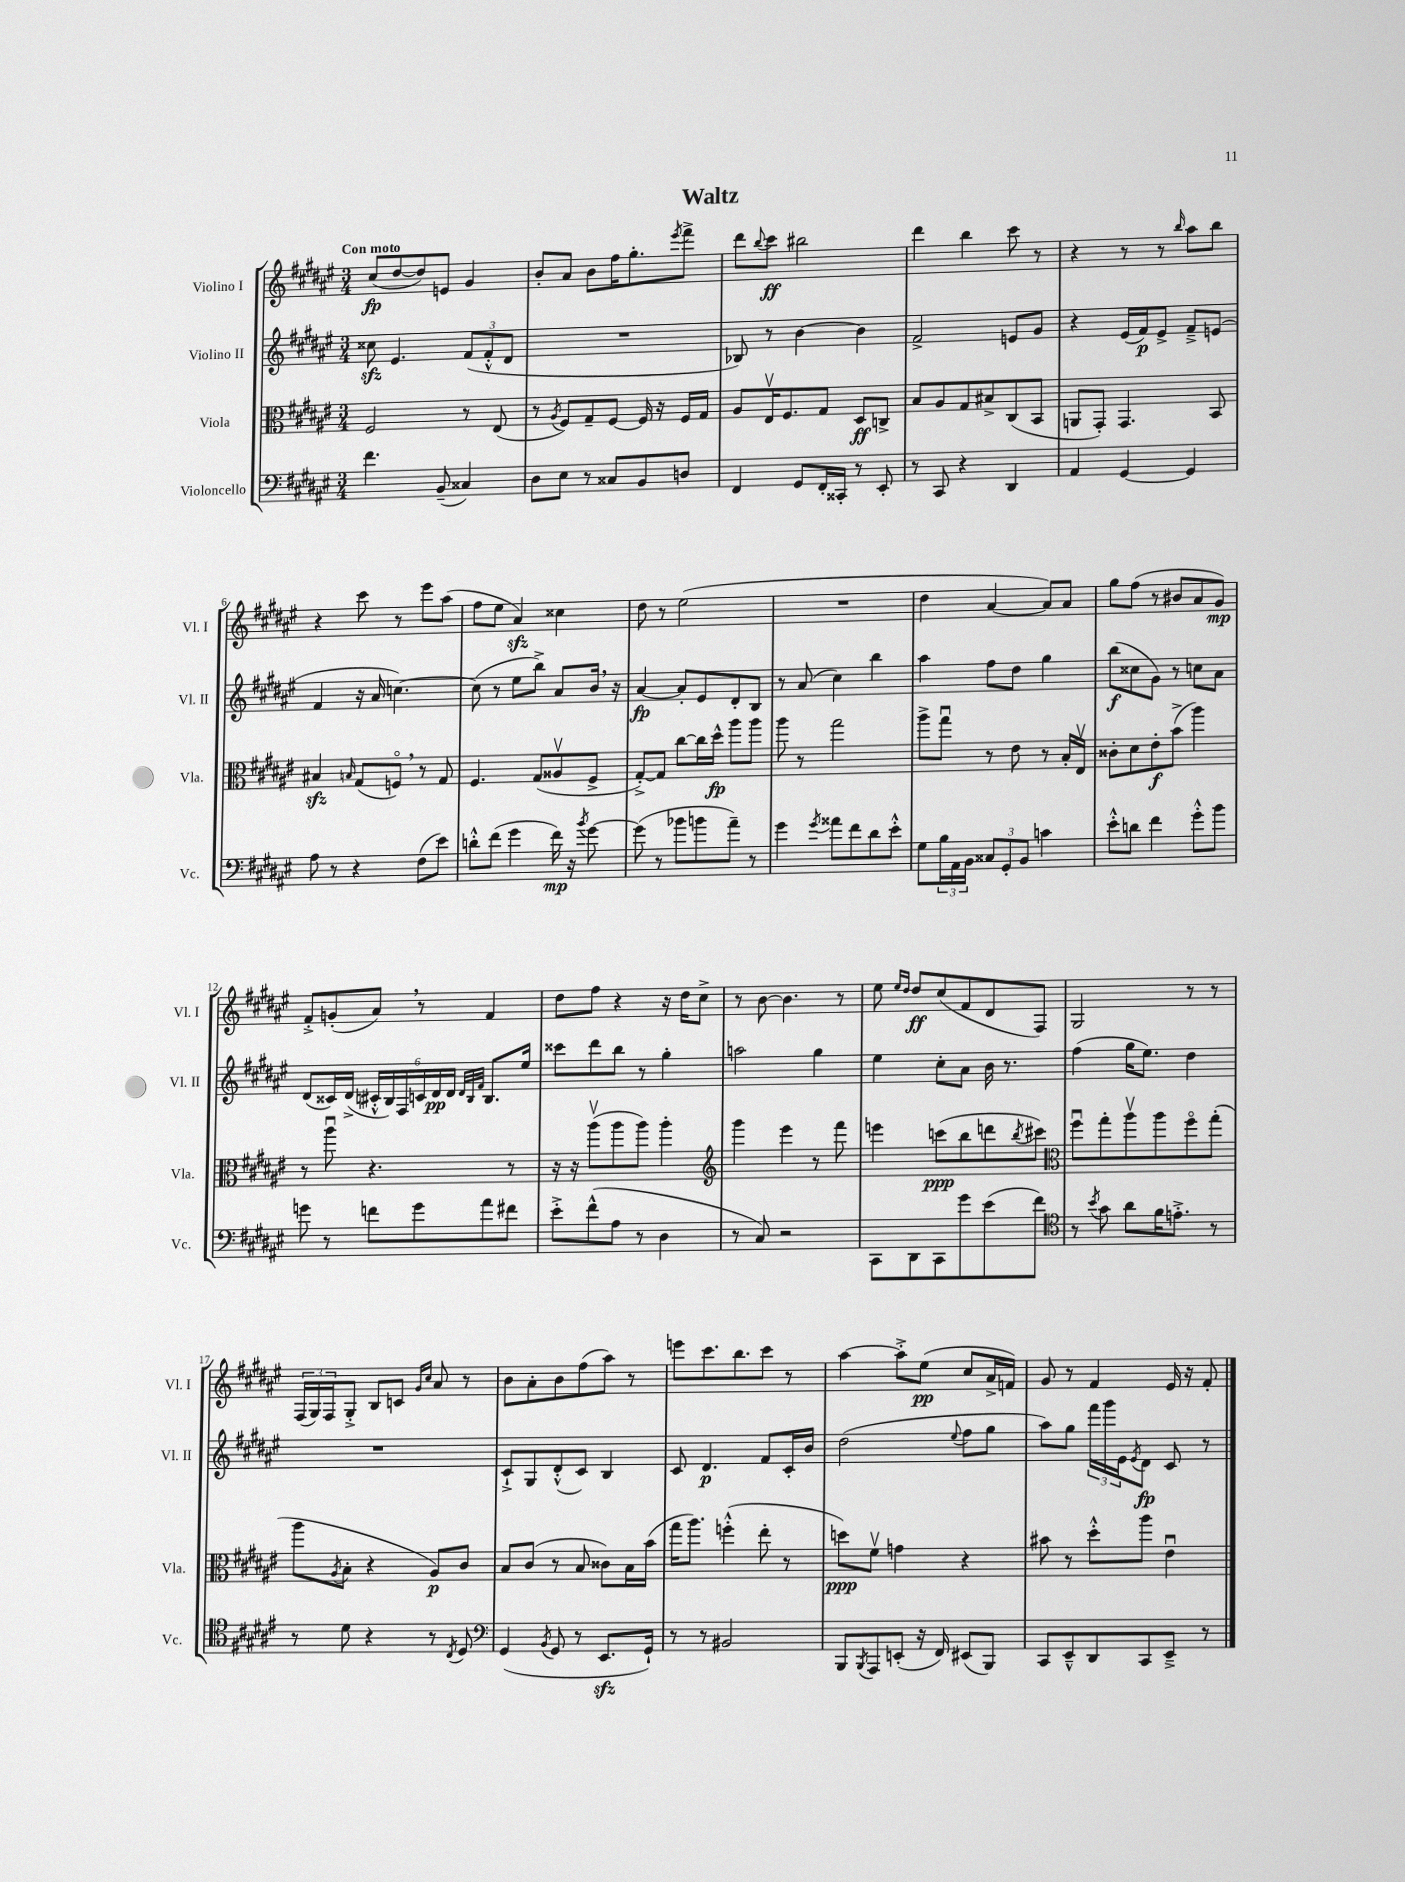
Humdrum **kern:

**kern	**kern	**kern	**kern
*staff4	*staff3	*staff2	*staff1
*clefF4	*clefC3	*clefG2	*clefG2
*k[f#c#g#d#a#e#]	*k[f#c#g#d#a#e#]	*k[f#c#g#d#a#e#]	*k[f#c#g#d#a#e#]
*M3/4	*M3/4	*M3/4	*M3/4
4.f#\	2F#/	8cc##\	(8cc#/L
.	.	4.e#/	[8dd#/
.	.	.	8dd#/])
(8BB~/	.	.	8e/J
4C##/)	8r	(12f#/L	4g#/
.	.	12f#'^^/	.
.	(8E#/	.	.
.	.	12d#/J	.
=	=	=	=
8D#\L	8r	2.r	8b'/L
.	8qA#/	.	.
8E#\J	8F#/L)	.	8a#/J
8r	8G#~/	.	8b\L
8C##/L	[8F#/J	.	16ff#\K
.	.	.	8.gg#'\
8BB/	16F#/]	.	.
.	16r	.	.
.	.	.	8qeee#/
8D/J	16F#/LL	.	8fff#^\J
.	16G#/JJ	.	.
=	=	=	=
4FF#/	8A#/L	8B-/)	8ddd#\L
.	.	.	8qqbb/
.	16E#v/K	8r	8ccc#\J
.	8.F#/	.	.
8GG#/L	.	[4b\	2bb#\
16FF#'/L	8G#/J	.	.
16CC##'/JJ	.	.	.
8r	8D#/L	4b\]	.
8EE#'/	8C^/J	.	.
=	=	=	=
8r	8B/L	2f#^/	4ddd#\
8CC#/	8A#/	.	.
4r	8G#/	.	4bb\
.	8B#^/	.	.
4DD#/	(8C#/	8e/L	8ccc#\
.	8BB/J	8g#/J	8r
=	=	=	=
4AA#/	8AA/L	4r	4r
.	8GG#'/J)	.	.
[4GG#/	4.GG#/	(16e#/LL	8r
.	.	16f#/J)	.
.	.	8e#^/J	8r
.	.	.	16qqbb/
4GG#/]	.	8f#~^/L	8aa#\L
.	8BB/	(8e/J	8bb\J
=	=	=	=
8A#\	4B#/	4f#/	4r
8r	.	.	.
.	16qqB/	.	.
4r	(8G#/L	16r	8ccc#\
.	.	16a#/	.
.	8Fo/J)	[4.cc\)	8r
(8F#\L	8r	.	8eee#\L
8e#\J)	8G#/	.	(8aa#\J
=	=	=	=
8d'^^\L	4.F#/	(8cc\]	8ff#\L
(8f#\J	.	8r	8ee#\J
4g#\	.	8ee#\L	4a#/)
.	(8G#/L	8bb^\J)	.
16f#\)	8A##v/	8a#/L	4cc##\
16r	.	.	.
8qb/	.	.	.
[8g#\	8F#^/J	16b/Jk	.
.	.	16r	.
=	=	=	=
(8g#\]	[8G#'^/L)	[4a#/	8dd#\
8r	8G#/]J	.	8r
8b-\L	[8cc#\L	8a#'/]L	(2ee#\
8b\	16cc#\]L	8e#/	.
.	16dd#^^\JJ	.	.
8a#~\J)	8aa#\L	8d#'/	.
8r	8aa#\J	8B/J	.
=	=	=	=
4g#\	8aa#\	8r	2.r
.	8r	(8a#/	.
8qg#/	.	.	.
8a##\L	2gg#\	4cc#\)	.
8f#\	.	.	.
8d#\	.	4bb\	.
8e#'^^\J	.	.	.
=	=	=	=
8G#\L	8aa#^\L	4aa#\	4dd#\
24B\L	8gg#u\J	.	.
24AA#\	.	.	.
24BB\JJ	.	.	.
12C##/L	8r	8ff#\L	[4a#/
12GG#'/	.	.	.
.	8e#\	8dd#\J	.
12BB/J	.	.	.
4c\	8r	4gg#\	8a#/]L)
.	16B'/LL	.	8a#/J
.	16E#v/JJ	.	.
=	=	=	=
8e#'^^\L	8c##'\L	(8bb\L	8gg#\L
8d\J	8d#\	8cc##\	(8ff#\J
4f#\	8e#'\	8g#\J)	8r
.	(8b^\J	8r	8b#/L
8g#'^^\L	4aa#\)	8cc\L	8a#/
8b\J	.	8a#\J	8g#/J)
=	=	=	=
8g\	8r	(8d#/L	8f#'^/L
8r	8aa#u\	16c##/L)	(8g'/
.	.	(16d#^/JJ	.
8f\L	4.r	24c#'^^/LL	8a#/J)
.	.	24B/)	.
.	.	24F#/	.
8g\	.	24c/	8r
.	.	24d#/	.
.	.	24d#/JJ	.
.	.	32qqd#/LLL	.
.	.	32qqB/	.
.	.	32qqf#/JJJ	.
8a#\	.	8.B/L	4f#/
8f#\J	8r	.	.
.	.	16ee#/Jk	.
=	=	=	=
8e#'^\L	16r	8ccc##\L	8dd#\L
.	16r	.	.
(8f#^^\	(8aa#v\L	8ddd#\	8ff#\J
8A#\J	8aa#\	8bb\J	4r
8r	8aa#\J)	8r	.
4D#\	4aa#'\	4gg#'\	16r
.	.	.	16dd#\LK
.	.	.	8cc#^\J
=	=	=	=
*	*clefG2	*	*
8r	4ggg#\	2aa\	8r
8C#/)	.	.	[8b\
2r	4eee#\	.	4.b\]
.	8r	4gg#\	.
.	8fff#\	.	8r
=	=	=	=
8CC#\L	4eee\	4ee#\	8ee#\
.	.	.	16qqee#/LL
.	.	.	16qqdd#/JJ
8DD#\	.	.	8dd#/L
8CC#\	(8ccc\L	8cc#'\L	(8cc#/
8g#\	8bb\	8a#\J	8f#/
(8e#\	8ddd\	16b\	8d#/
.	.	8.r	.
.	8qbb/	.	.
8f#\J)	8ccc#\J)	.	8F#/J)
=	=	=	=
*clefC4	*clefC3	*	*
8r	8ff#u\L	(4ff#\	2G#/
8qb/	.	.	.
8g#\	8gg#'\	.	.
8a#\L	8aa#v\	16gg#\LK	.
.	.	8.ee#\J)	.
16f#\K	8aa#\	.	.
8.e'^\J	.	.	.
.	8ff#o\	4dd#\	8r
8r	(8gg#'\J	.	8r
=	=	=	=
8r	8aa#\L	2.r	(24F#/LL
.	.	.	24G#/)
.	.	.	24F#/J
.	8qA#/	.	.
8d#\	8B'\J	.	8G#'^/J
4r	4r	.	8B/L
.	.	.	8c/J
.	.	.	16qqg#/LL
.	.	.	16qqcc#/JJ
8r	8A#/L)	.	8a#/
8qC#/	.	.	.
8D#/	8c#/J	.	8r
=	=	=	=
*clefF4	*	*	*
(4GG#/	8B/L	8c#`^/L	8b\L
.	(8c#/J	8G#/	8a#'\
8qBB/	.	.	.
8GG#/	8r	(8d#'^^/	8b\
8r	8B/	8c#/J)	(8ff#\
8.EE#/L	8c##\L)	4B/	8aa#\J)
.	16B\L	.	8r
16GG#`/Jk)	(16b\JJ	.	.
=	=	=	=
8r	16gg#\LK	8c#/	8eee\L
.	8.aa#\J)	.	.
8r	.	4.d#/	8.ccc#\
2BB#/	(4ff'^^\	.	.
.	.	.	8.bb\
.	8ee#'\	8f#/L	8ccc#\J
.	8r	16c#'/L	8r
.	.	16b/JJ	.
=	=	=	=
8BBB/L	8dd\L)	(2dd#\	[4aa#\
8qBBB/	.	.	.
8AAA#/	8f#v\J	.	.
(8EE'/J	4g\	.	8aa#'^\]L
16r	.	.	(8ee#\J
16FF#/)	.	.	.
.	.	8qqee#/	.
(8EE#/L	4r	8ff#\L	8cc#/L
8BBB/J)	.	8gg#\J	16a#^/L
.	.	.	16f/JJ)
=	=	=	=
8CC#/L	8b#\	8aa#\L)	8g#/
8EE#~^^/	8r	8gg#\J	8r
8DD#/	8dd#'^^\L	24fff#\LL	4f#/
.	.	24ggg#\	.
.	.	24e#\J	.
.	.	8qe#/	.
8CC#/	8aa#\J	8d#\J	.
8EE#~^/J	4e#u\	8c#/	16e#/
.	.	.	16r
8r	.	8r	8f#'/
==	==	==	==
*-	*-	*-	*-
